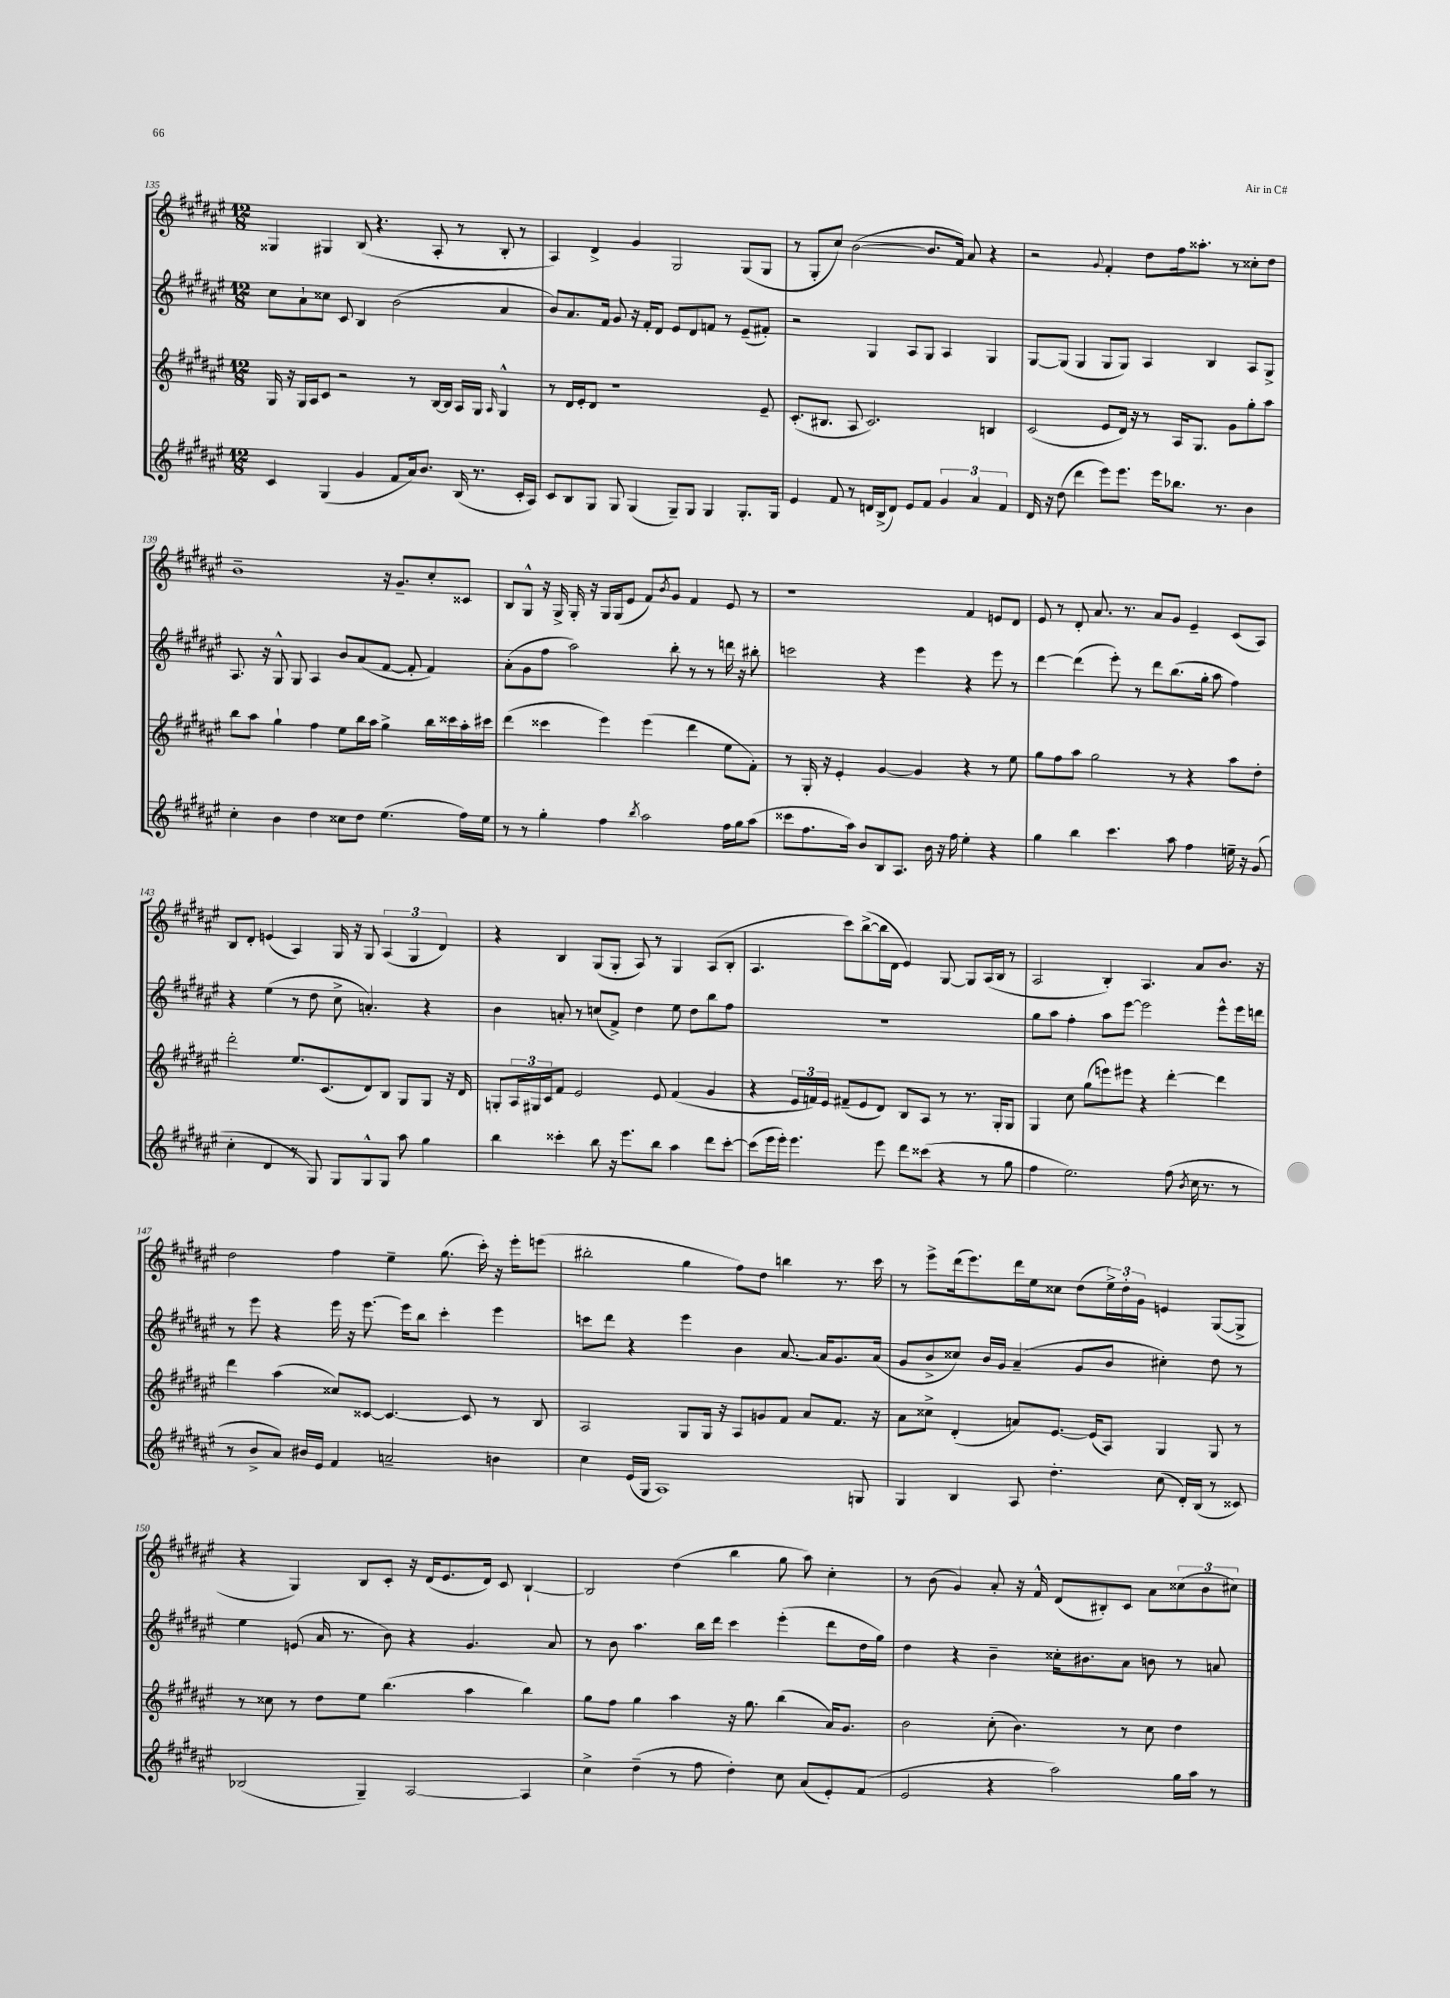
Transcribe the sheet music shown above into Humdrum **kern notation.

**kern	**kern	**kern	**kern
*part4	*part3	*part2	*part1
*staff4	*staff3	*staff2	*staff1
*clefG2	*clefG2	*clefG2	*clefG2
*k[f#c#g#d#a#e#]	*k[f#c#g#d#a#e#]	*k[f#c#g#d#a#e#]	*k[f#c#g#d#a#e#]
*M12/8	*M12/8	*M12/8	*M12/8
=135	=135	=135	=135
4c#/	16G#/	8cc#\L	4G##X/
.	16r	.	.
.	16G#/LL	8a#`\	.
.	16A#/J	.	.
(4G#/	8c#/J	8cc##X\J	4G#X/
.	2r	8c#/	.
4g#/	.	4B/	(8B/
.	.	.	4.r
8f#/L	.	(2b\	.
16a#/k)	8r	.	.
8.b/J	.	.	.
.	[16B/LL	.	8A#'/
.	16B/JJ]	.	.
(16B/	16A#/LL	.	8r
8.r	16G#/JJ	.	.
.	16qqA#/	.	.
.	4G#^^/	4a#/	8B'/
16c#'/LL	.	.	8r
16A#/JJ)	.	.	.
=136	=136	=136	=136
8c#/L	8r	8b/L)	4A#/)
8B/	16d#/LL	8.a#/	.
.	16e#'/J	.	.
8G#/J	8d#/J	.	4d#^/
.	.	16f#/Jk	.
8G#/	1r	8g#/	.
(4G#/	.	16r	4g#/
.	.	16f#'/KL	.
.	.	8d#/J	.
8G#~/L)	.	8e#/L	2G#/
8G#/J	.	8d#/	.
4G#/	.	8fn/J	.
.	.	8r	.
8.G#'/L	.	(8e#~/L	(8G#/L
.	8e#~/	8f#X'/J)	8G#/J
16G#/Jk	.	.	.
=137	=137	=137	=137
4e#/	(8.c#'/L	2r	8r
.	.	.	8G#'/L
.	8.B#X/J	.	.
8f#/	.	.	8cc#/J)
8r	8A#/	.	([2b\
16dn/LL	2.c#/)	4G#/	.
(16B^/J	.	.	.
8d/J)	.	.	.
8e#/L	.	8A#/L	.
8f#/J	.	8G#/J	8.b/L]
6g#/	.	4A#/	.
.	.	.	16f#/Jk)
.	.	.	8a#/
6a#/	.	.	.
.	4Bn/	4G#/	4r
6f#/	.	.	.
=138	=138	=138	=138
16d#/	(2c#/	[8G#/L	2r
16r	.	.	.
(8dd#\	.	(8G#/J]	.
4ddd#\	.	4G#/	.
.	.	.	8qqg#/
8eee#\L)	8e#/L	8G#/L	4f#'/
8.eee#\J	16d#/Jk)	8G#/J)	.
.	16r	.	.
.	8r	4A#/	8dd#\L
16eee#\KL	.	.	.
8.bb-X\J	16A#/KL	.	16ff#\k
.	8.G#/J	.	8.aa##X'\J
.	.	4B/	.
8.r	.	.	.
.	8g#\L	.	8r
4b\	8gg#'\	8A#/L	8cc##X'\L
.	8aa#\J	8G#^/J	8dd#\J
!!LO:LB:g=z
=139	=139	=139	=139
4cc#'\	8bb\L	8.A#/	1b~
.	8aa#\J	.	.
.	.	16r	.
4b\	4gg#`\	8G#^^/	.
.	.	8G#/	.
4dd#\	4ff#\	4A#/	.
8cc##X\L	8ee#\L	8b/L	.
8dd#\J	16bb\L	(8a#/	.
.	16aa#\JJ	.	.
(4.ee#\	4gg#^\	[8f#/J	16r
.	.	.	8.g#~/L
.	.	8f#'/]	.
.	16bb\LL	4f#/)	8cc#'/
.	16ccc##X\	.	.
16ff#\LL)	16aa#'\	.	8c##X/J
16ee#\JJ	16ccc#X\JJ	.	.
=140	=140	=140	=140
8r	(4ddd#\	(8a#'\L	8B/L
8r	.	8g#\	8G#^^/J
4gg#'\	4ccc##X\	8ff#\J	16r
.	.	.	16G#^/
.	.	2aa#\)	16G#'/
.	.	.	16r
4ff#\	4eee#\)	.	16G#/LL
.	.	.	(16G#/J
.	.	.	8e#/J
8qbb/	.	.	.
2aa#\	(4eee#\	.	8f#/L)
.	.	.	8qb/
.	.	8bb'\	8g#/J
.	4ddd#\	8r	4f#/
.	.	8r	.
16ff#\LL	8ee#\L	16dddn\	8e#/
16gg#\J	.	16r	.
(8aa#\J	8f#'\J)	8bb#X'\	8r
=141	=141	=141	=141
8ccc##X\L	8r	2cccn\	1r
8.ff#\	16G#'/	.	.
.	16r	.	.
.	4e#'/	.	.
16aa#\Jk)	.	.	.
8b/L	.	.	.
8B/	[4g#/	4r	.
8.A#/J	.	.	.
.	4g#/]	4eee#\	.
16b\	.	.	.
16r	.	.	.
16ff#\	.	.	.
4ee#'\	4r	4r	4f#/
4r	8r	8eee#\	8en/L
.	8ee#\	8r	8d#/J
=142	=142	=142	=142
4gg#\	8gg#\L	[4ddd#\	8e#/
.	8ff#\	.	8r
4bb\	8aa#\J	(4ddd#\]	8d#'/
.	2gg#\	.	8.a#/
4.ccc#\	.	8eee#'\)	.
.	.	.	8.r
.	.	8r	.
.	.	8ddd#\L	8a#/L
8aa#\	8r	(8.bb\	8g#/J
4ff#\	4r	.	4e#~/
.	.	16gg#'\Jk	.
.	.	8aa#\	.
16een~\	8aa#\L	4ff#\)	(8c#/L
16r	.	.	.
(8g#/	8dd#'\J	.	8A#/J)
!!LO:LB:g=z
=143	=143	=143	=143
4cc#'\	2ddd#'\	4r	8B/L
.	.	.	8d#'/J
4d#/	.	(4ee#\	(4en/
8r	8.ee#/L	8r	4A#/)
8G#/)	.	8dd#\	.
.	(8.c#/	.	.
8G#/L	.	8cc#^\	16G#/
.	.	.	16r
8G#^^/	8d#/)	4.an'/)	8G#/
8G#/J	8B/J	.	(6A#/
8aa#\	8G#/L	.	.
.	.	.	6G#/
4gg#\	8G#/J	4r	.
.	.	.	6d#/)
.	16r	.	.
.	16d#/	.	.
=144	=144	=144	=144
4bb\	8Gn'/L	4b\	4r
.	24A#/L	.	.
.	24G#X/	.	.
.	24c#/J	.	.
4ccc##X'\	8f#/J	8an'/	4B/
.	2e#/	8r	.
8bb\	.	(8ccn/L	(8G#/L
16r	.	8f#^/J)	8G#'/J
8.eee#\L	.	.	.
.	.	4dd#\	8A#/)
8bb\J	8e#/	.	8r
4aa#\	(4f#/	8ee#\	4G#/
.	.	8dd#\L	.
8ddd#\L	4g#/	8bb\	(8A#/L
[8ccc##'\J	.	8ff#\J	8B'/J
=145	=145	=145	=145
(8ccc##\L]	4r	1.r	4.A#/
16eee#\L	.	.	.
16eee#'\JJ)	.	.	.
4.eee#\	24e#/LL	.	.
.	24fn/)	.	.
.	24e#/JJ	.	.
.	(8f#X~/L	.	8ccc#\L)
.	8e#/	.	([8bb^\
8eee#\	8d#/J)	.	16bb\L]
.	.	.	16d#\JJ
8ddd#\L	8B/L	.	4e#/)
(8ccc##X\J	8A#/J	.	.
4r	8r	.	[8G#/
.	8.r	.	8G#/L]
8r	.	.	(16A#/L
.	16G#'/KL	.	16B/JJ
8gg#\	8G#/J	.	8r
=146	=146	=146	=146
4ff#\	4G#/	8gg#\L	2A#/
.	.	8aa#\J	.
2.ee#\)	8cc#\	4ff#'\	.
.	(8gg#\L	.	.
.	8eeen\)	8aa#\L	4B'/)
.	8eee#X\J	[8eee#\J	.
.	4r	2eee#\]	4.A#/
(8ff#\	[4ddd#'\	.	.
8qb/	.	.	.
16cc#\	.	.	8a#/L
8.r	.	.	.
.	4ddd#\]	8eee#^^\L	8.b/J
8r	.	16eee#\L	.
.	.	16dddn\JJ	16r
!!LO:LB:g=z
=147	=147	=147	=147
8r	4ddd#\	8r	2dd#\
8b^/L	.	8eee#\	.
8a#/J)	(4aa#\	4r	.
16b#X/LL	.	.	.
16e#/JJ	.	.	.
4f#/	8cc##X/L)	16eee#\	4ff#\
.	.	16r	.
.	[8c##X/J	[8.eee#\	.
2an~/	4.c##/_	.	4ee#~\
.	.	16eee#\KL]	.
.	.	8bb\J	.
.	.	4ccc#'\	(8.gg#\
.	8c##/]	.	.
.	.	.	16ccc#'\)
4bn\	8r	4eee#\	16r
.	.	.	16eee#'\KL
.	8B/	.	(8eeen\J
=148	=148	=148	=148
4cc#\	2A#/	8cccn\L	2bb#X'\
.	.	8ddd#\J	.
(16e#/LL	.	4r	.
16G#/JJ	.	.	.
1A#)	.	.	.
.	8G#/L	4eee#\	4gg#\
.	16G#/Jk	.	.
.	16r	.	.
.	8A#/L	4b\	8ff#\L)
.	8gn/	.	8dd#\J
.	8f#/J	[8.a#/	4bbn\
.	8a#/L	.	.
.	.	16a#/KL]	.
.	8.f#/J	8.g#/	8.r
8Gn/	.	.	.
.	16r	(16a#/Jk	16ccc#\
=149	=149	=149	=149
4G#/	8a#\L	8g#/L	8r
.	8cc##X^\J	8b^/	8eee#^\L
4B/	(4d#'/	8cc##X/J)	(16ddd#\k
.	.	.	8.eee#\)
.	.	16b/LL	.
.	.	16g#/JJ	.
8A#/	8an/L)	(4a#~/	16ddd#\L
.	.	.	16ee#\J
4.dd#'\	[8.e#/J	.	8cc##X\J
.	.	8g#/L	(8dd#\L
.	(16e#/KL]	.	.
.	8A#/J)	8b/J	24ee#^\L)
.	.	.	24dd#'\
.	.	.	24g#\JJ
(8cc#\	4G#/	4cc#X'\)	4en/
16d#'/LL)	.	.	.
(16B/JJ	.	.	.
8r	8G#/	8dd#\	([8G#/L
8c##X/)	8r	8r	8G#^/J]
!!LO:LB:g=z
=150	=150	=150	=150
(2B-X/	8r	4ee#\	4r
.	8cc##X\	.	.
.	8r	(8en/	4G#/)
.	8dd#\L	16a#/	.
.	.	8.r	.
4G#~/)	8ee#\J	.	8B/L
.	(4.bb\	8b\)	8c#'/J
[2A#/	.	4r	16r
.	.	.	(16d#/KL
.	.	.	8.e#/
.	4aa#\	4.g#/	.
.	.	.	16d#/Jk)
.	.	.	8c#/
4A#/]	4bb\)	.	[4B`/
.	.	8a#/	.
=151	=151	=151	=151
4cc#^\	8gg#\L	8r	2B/]
.	8ff#\J	8b\	.
(4dd#~\	4gg#\	4.aa#\	.
8r	4aa#\	.	(4dd#\
8ff#\	.	16bb\LL	.
.	.	16ddd#\JJ	.
4dd#'\)	16r	4ccc#\	4bb\
.	8.gg#\	.	.
8cc#\	(4bb\	(4eee#'\	8gg#\
(8a#/L	.	.	8aa#\)
8e#'/)	16a#/KL)	8ddd#\L	4cc#'\
.	8.g#/J	.	.
(8f#/J	.	16dd#\L	.
.	.	16gg#\JJ)	.
=152	=152	=152	=152
2e#/	2b\	4dd#\	8r
.	.	.	(8b\
.	.	4r	4g#/)
4r	(8cc#'\	4b~\	8a#'/
.	4.b\)	.	16r
.	.	.	16f#^^/
2aa#\)	.	16cc##X'\KL	(8d#/L
.	.	8.b#X\	.
.	.	.	8B#X'/)
.	8r	8a#\J	8c#/J
.	8cc#\	8bn\	8a#\L
16gg#\LL	4dd#\	8r	(12cc##X\
16aa#\JJ	.	.	.
.	.	.	12b\
8r	.	8an/	.
.	.	.	12cc#X\J)
==	==	==	==
*-	*-	*-	*-
